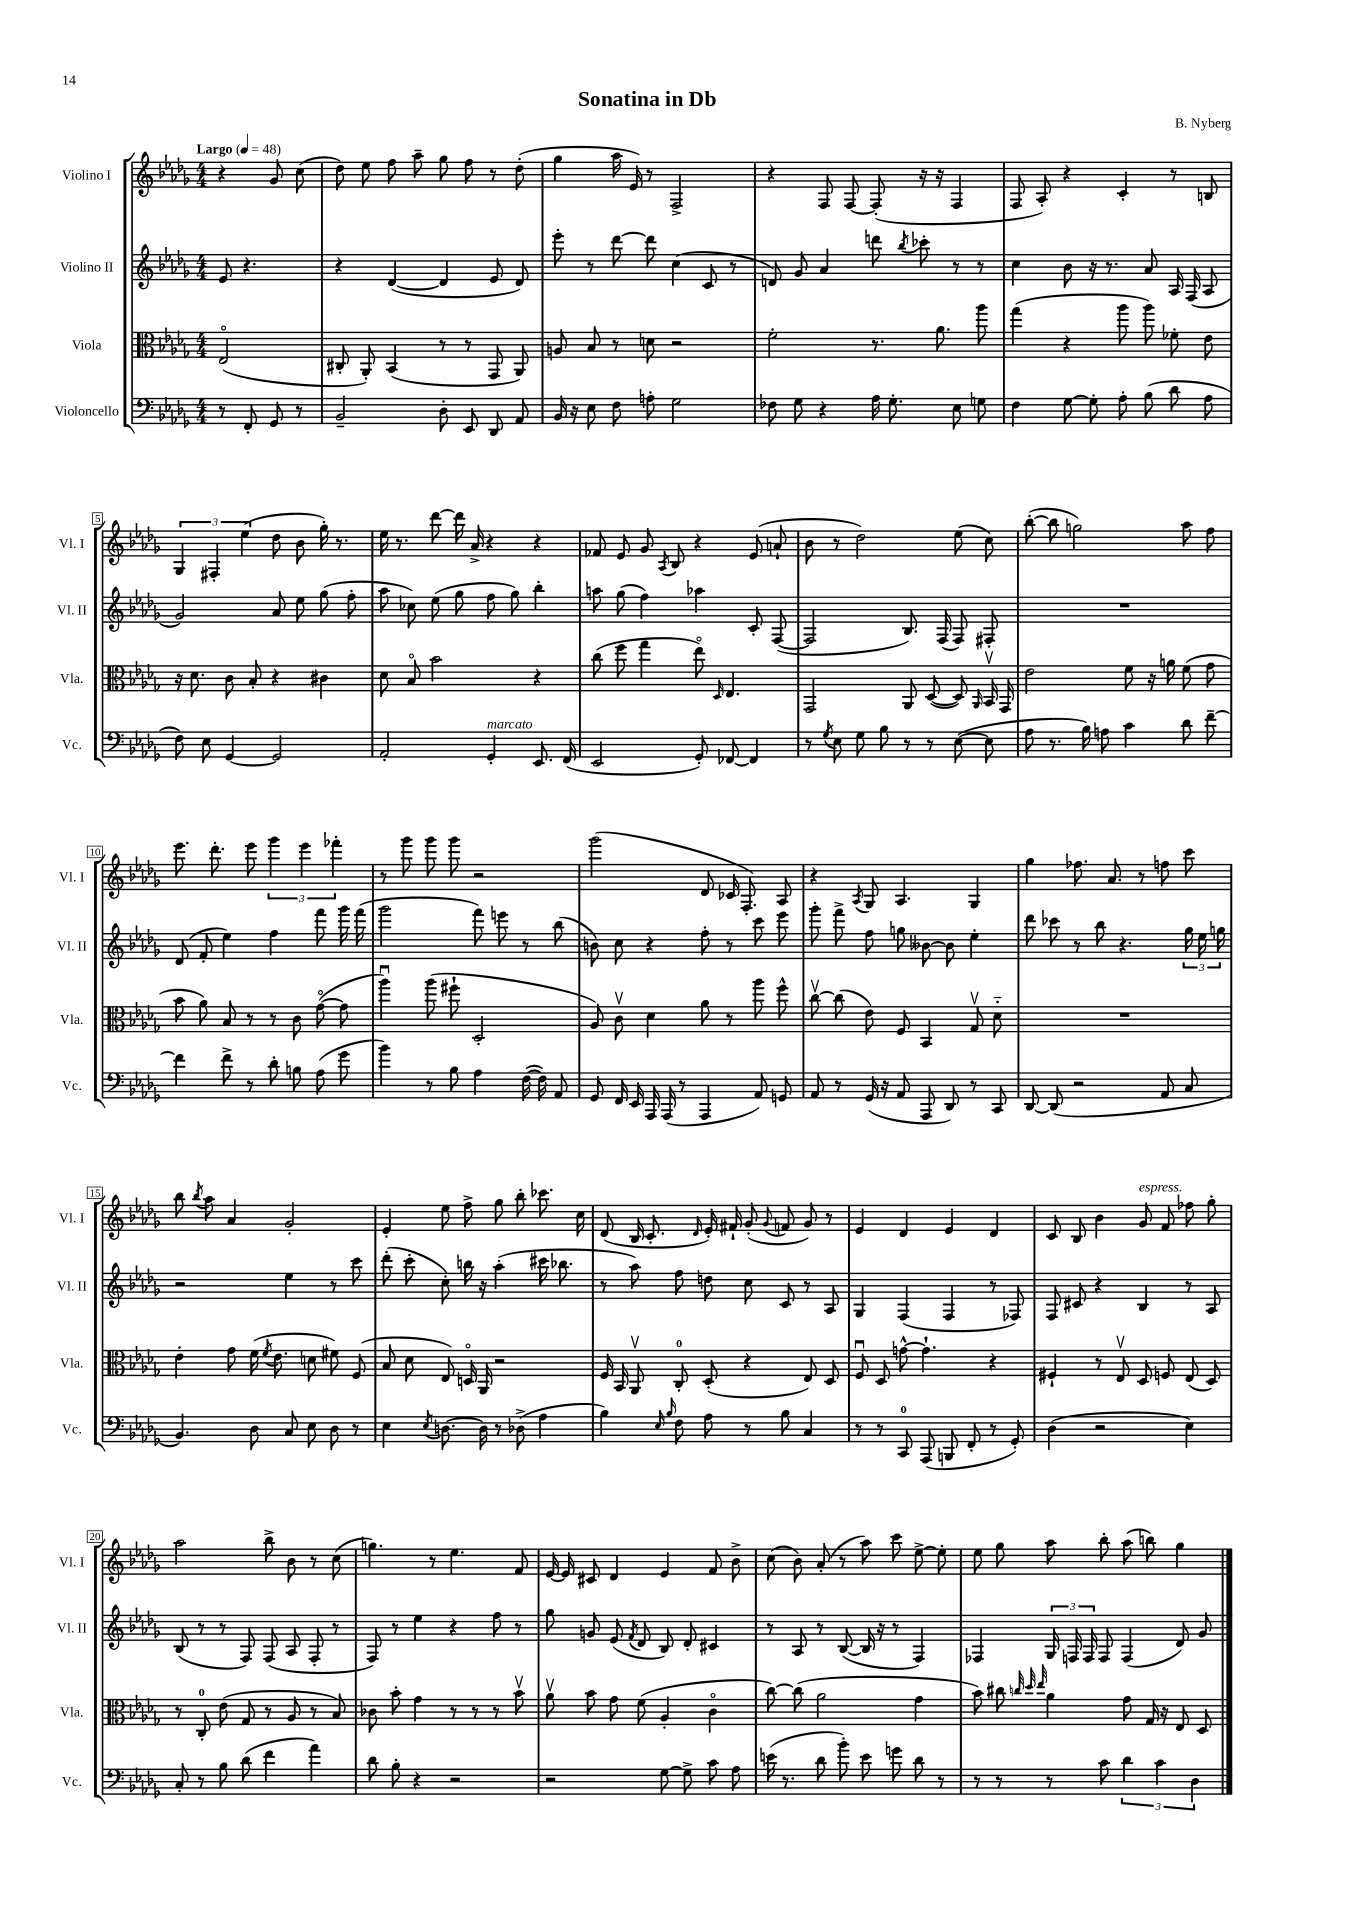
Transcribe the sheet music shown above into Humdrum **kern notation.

**kern	**kern	**kern	**kern
*part4	*part3	*part2	*part1
*staff4	*staff3	*staff2	*staff1
*I"Violoncello	*I"Viola	*I"Violino II	*I"Violino I
*I'Vc.	*I'Vla.	*I'Vl. II	*I'Vl. I
*clefF4	*clefC3	*clefG2	*clefG2
*k[b-e-a-d-g-]	*k[b-e-a-d-g-]	*k[b-e-a-d-g-]	*k[b-e-a-d-g-]
*M4/4	*M4/4	*M4/4	*M4/4
*MM48	*MM48	*MM48	*MM48
=	=	=	=
!	!	!	!LO:TX:a:B:t=Largo
8r	(2E-/	8e-/	4r
8FF'/	.	4.r	.
8GG-/	.	.	8g-/
8r	.	.	(8cc\
=1	=1	=1	=1
2BB-~/	8C#X'/	4r	8dd-\)
.	8AA-'/)	.	8ee-\
.	(4BB-/	([4d-/	8ff\
.	.	.	8aa-~\
8D-'\	8r	4d-/]	8gg-\
8EE-/	8r	.	8ff\
8DD-/	8GG-/	8e-/	8r
8AA-/	8AA-/)	8d-/)	(8dd-'\
=2	=2	=2	=2
16BB-/	8An/	8eee-'\	4gg-\
16r	.	.	.
8E-\	8B-/	8r	.
8F\	8r	[8ddd-\	16aa-\
.	.	.	16e-/)
8An'\	8dn\	8ddd-\]	8r
2G-\	2r	(4cc\	2F^/
.	.	8c/	.
.	.	8r	.
=3	=3	=3	=3
8F-X\	2f'\	8dn/)	4r
8G-\	.	8g-/	.
4r	.	4a-/	8F/
.	.	.	[8F/
16A-\	8.r	8dddn\	(8F'/]
8.G-'\	.	.	.
.	.	8qbb-/	.
.	.	8ccc-X'\	16r
.	8.a-\	.	16r
8E-\	.	8r	4F/
8Gn\	8aa-\	8r	.
=4	=4	=4	=4
4F\	(4gg-\	4cc\	8F/
.	.	.	8A-'/)
[8G-\	4r	8b-\	4r
8G-'\]	.	16r	.
.	.	8.r	.
8A-'\	8aa-\	.	4c'/
(8B-\	8aa-\)	8a-/	.
8d-\	8f-X'\	16A-/	8r
.	.	(16F/	.
8A-\	8e-\	8A-/	8Bn/
!!LO:LB:g=z
=5	=5	=5	=5
8F\)	16r	2g-/)	6G-/
.	8.d-\	.	.
8E-\	.	.	.
.	.	.	6F#X'/
[4GG-/	8c\	.	.
.	.	.	(6ee-\
.	8B-'/	.	.
2GG-/]	4r	8a-/	8dd-\
.	.	8ee-\	8b-\
.	4c#X\	(8gg-\	16gg-'\)
.	.	.	8.r
.	.	8ff'\	.
=6	=6	=6	=6
2AA-'/	8d-\	8aa-\	16ee-\
.	.	.	8.r
.	8B-/	8cc-X\)	.
.	2b-\	(8ee-\	[8ddd-\
.	.	8gg-\	16ddd-\]
.	.	.	16a-^/
!LO:TX:a:i:t=marcato	!	!	!
4GG-'/	.	8ff\	4r
.	.	8gg-\)	.
8.EE-/	4r	4bb-'\	4r
(16FF/	.	.	.
=7	=7	=7	=7
2EE-/	(8cc\	8aan\	8f-X/
.	8ff\	(8gg-\	8e-/
.	4gg-\	4ff\)	8g-/
.	.	.	8qA-/
.	.	.	8B-/
8GG-'/)	8ee-\)	4aa-X\	4r
.	16qqD-/	.	.
[8FF-X/	4.E-/	.	.
4FF-/]	.	8c'/	(8e-/
.	.	([8F/	8an`/
=8	=8	=8	=8
8r	2GG-/	2F/]	8b-\
8qG-/	.	.	.
8E-\	.	.	8r
8G-\	.	.	2dd-\)
8B-\	.	.	.
8r	8AA-/	8.B-/)	.
8r	([8D-/	.	.
.	.	(16F/	.
([8E-\	8D-/])	8F/)	(8ee-\
.	16qqAA-/	.	.
8E-\]	16BB-v/	8F#X'/	8cc\)
.	16GG-/	.	.
=9	=9	=9	=9
8A-\	2e-\	1r	([8bb-'\
8.r	.	.	8bb-\]
.	.	.	2ggn\)
16B-\)	.	.	.
8An\	.	.	.
4c\	8f\	.	.
.	16r	.	.
.	16an\	.	.
8d-\	(8f\	.	8aa-\
[8f~\	8g-\	.	8ff\
!!LO:LB:g=z
=10	=10	=10	=10
4f\]	8b-\	(8d-/	8.eee-\
.	8a-\)	8f'/	.
.	.	.	8.ddd-'\
8f^\	8B-/	4ee-\)	.
8r	8r	.	8eee-\
8d-'\	8r	4ff\	6ggg-\
8Bn\	8c\	.	.
.	.	.	6eee-\
(8A-\	([8g-\	8fff\	.
.	.	.	6fff-X'\
8g-\	8g-\]	16ggg-\	.
.	.	(16fff\	.
=11	=11	=11	=11
4b-\)	4aa-u\)	2ggg-\	8r
.	.	.	8ggg-\
8r	(8aa-\	.	8ggg-\
8B-\	8ff#X`\	.	8ggg-\
4A-\	2D-'/	8fff\)	2r
.	.	8eeen\	.
([16F\	.	8r	.
16F\])	.	.	.
8AA-/	.	(8bb-\	.
=12	=12	=12	=12
8GG-/	8A-/)	8bn\)	(2ggg-\
16FF/	8cv\	8cc\	.
16EE-/	.	.	.
16AAA-/	4d-\	4r	.
(16AAA-/	.	.	.
8r	.	.	.
4AAA-/	8a-\	8ff'\	8d-/
.	8r	8r	16c-X/
.	.	.	8.F'/)
8AA-/)	8aa-\	8ccc\	.
8GGn/	8ff^^\	8eee-\	8A-/
=13	=13	=13	=13
8AA-/	[8ccv\	8ggg-'\	4r
8r	(8cc\]	8fff^\	.
.	.	.	8qA-/
(16GG-/	8e-\)	8ff\	8G-/
16r	.	.	.
8AA-/	8F/	8ggn\	4.A-/
8AAA-/	4BB-/	[8b--X\	.
8DD-/)	.	8b--\]	.
8r	8G-v/	4ee-'\	4G-/
8CC/	8d-\	.	.
=14	=14	=14	=14
[8DD-/	1r	8ddd-\	4gg-\
(8DD-/]	.	8ccc-X\	.
2r	.	8r	8.ff-X\
.	.	8bb-\	.
.	.	.	8.a-/
.	.	4.r	.
.	.	.	8r
8AA-/	.	.	8ffn\
8C/	.	24gg-\	8ccc\
.	.	24ee-\	.
.	.	24ggn\	.
!!LO:LB:g=z
=15	=15	=15	=15
4.BB-/)	4e-'\	2r	8bb-\
.	.	.	8qbb-/
.	.	.	8aa-\
.	8g-\	.	4a-/
8D-\	(16f\	.	.
.	8qf/	.	.
.	8.e-\	.	.
8C/	.	4ee-\	2g-'/
8E-\	8dn\	.	.
8D-\	8f#X\)	8r	.
8r	(8F/	8ccc\	.
=16	=16	=16	=16
4E-\	8B-/	(8ddd-'\	4e-'/
.	8d-\	8ccc'\	.
8qE-/	.	.	.
[8.Dn\	8E-/)	8cc'\)	8ee-\
.	16Dn/	16bbn\	8ff^\
16D\]	16AA-/	16r	.
8r	2r	(4aa-'\	8gg-\
(8D-X^\	.	.	8bb-'\
4A-\	.	16ccc#X\	8.ccc-X\
.	.	8.bb-X\	.
.	.	.	16cc\
=17	=17	=17	=17
4B-\)	16F/	8r	(8d-/
.	16BB-/	.	.
.	8AA-v/	8aa-\)	16B-/
.	.	.	8.c'/
16qqE-/	.	.	.
16qqB-/	.	.	.
8F\	8C'/	8ff\	.
.	.	.	16qqd-/
8A-\	(8D-'/	8ddn\	16e-'/)
.	.	.	16f#X`/
8r	4r	8cc\	(8g-'/
.	.	.	8qqg-/
8B-\	.	8c/	8fn/
4C/	8E-/)	8r	8g-/)
.	8D-/	8A-/	8r
=18	=18	=18	=18
8r	8Fu/	4G-/	4e-/
8r	8D-/	.	.
8CC/	[8gn^^\	(4F/	4d-/
(8AAA-/	4.g`\]	.	.
8BBBn/	.	4F/	4e-/
8FF'/	.	.	.
8r	4r	8r	4d-/
8GG-'/)	.	8F-X/)	.
=19	=19	=19	=19
(4D-\	4F#X`/	8F/	8c/
.	.	8c#X/	8B-/
2r	8r	4r	4b-\
.	8E-v/	.	.
!	!	!	!LO:TX:a:i:t=espress.
.	8D-/	4B-/	8g-/
.	8Fn/	.	8f/
4E-\)	(8E-/	8r	8ff-X\
.	8D-/)	8A-/	8gg-'\
!!LO:LB:g=z
=20	=20	=20	=20
8C'/	8r	(8B-/	2aa-\
8r	8C'/	8r	.
8B-\	(8e-\	8r	.
(8d-\	8G-/	8F/)	.
4f\	8r	(8F/	8bb-^\
.	8A-/	8A-/	8b-\
4a-\)	8r	8F'/	8r
.	8B-/)	8r	(8cc\
=21	=21	=21	=21
8d-\	8c-X\	8F/)	4.ggn\)
8B-'\	8b-'\	8r	.
4r	4g-\	4ee-\	.
.	.	.	8r
2r	8r	4r	4.ee-\
.	8r	.	.
.	8r	8ff\	.
.	8b-v\	8r	8f/
=22	=22	=22	=22
2r	8a-v\	8gg-\	[16e-/
.	.	.	16e-/]
.	8b-\	8gn/	8c#X/
.	8g-\	(8e-/	4d-/
.	.	8qf/	.
.	(8f\	8d-/	.
[8G-\	4A-'/	8B-/)	4e-/
8G-^\]	.	8d-'/	.
8c\	4c\	4c#X/	8f/
8A-\	.	.	8b-^\
=23	=23	=23	=23
(16en\	[8cc\)	8r	(8cc\
8.r	.	.	.
.	(8cc\]	8A-/	8b-\)
8d-\	2a-\	8r	(8a-'/
8b-'\)	.	([8B-/	8r
8e\	.	16B-/]	8aa-\)
.	.	16r	.
8gn\	.	8r	8ccc\
8d-\	4g-\	4F/)	[8ee-^\
8r	.	.	8ee-'\]
=24	=24	=24	=24
8r	8b-\)	4F-X/	8ee-\
8r	8cc#X\	.	8gg-\
.	32qqccn/	.	.
.	32qqdd-/	.	.
.	32qqee-/	.	.
8r	4a-\	24G-/	8aa-\
.	.	24Fn/	.
.	.	24F/	.
8c\	.	8F/	8bb-'\
6d-\	8g-\	(4F/	(8aa-\
.	16G-/	.	8bbn\)
6c\	.	.	.
.	16r	.	.
.	8E-/	8d-/)	4gg-\
6D-\	.	.	.
.	8D-/	8g-/	.
==	==	==	==
*-	*-	*-	*-
